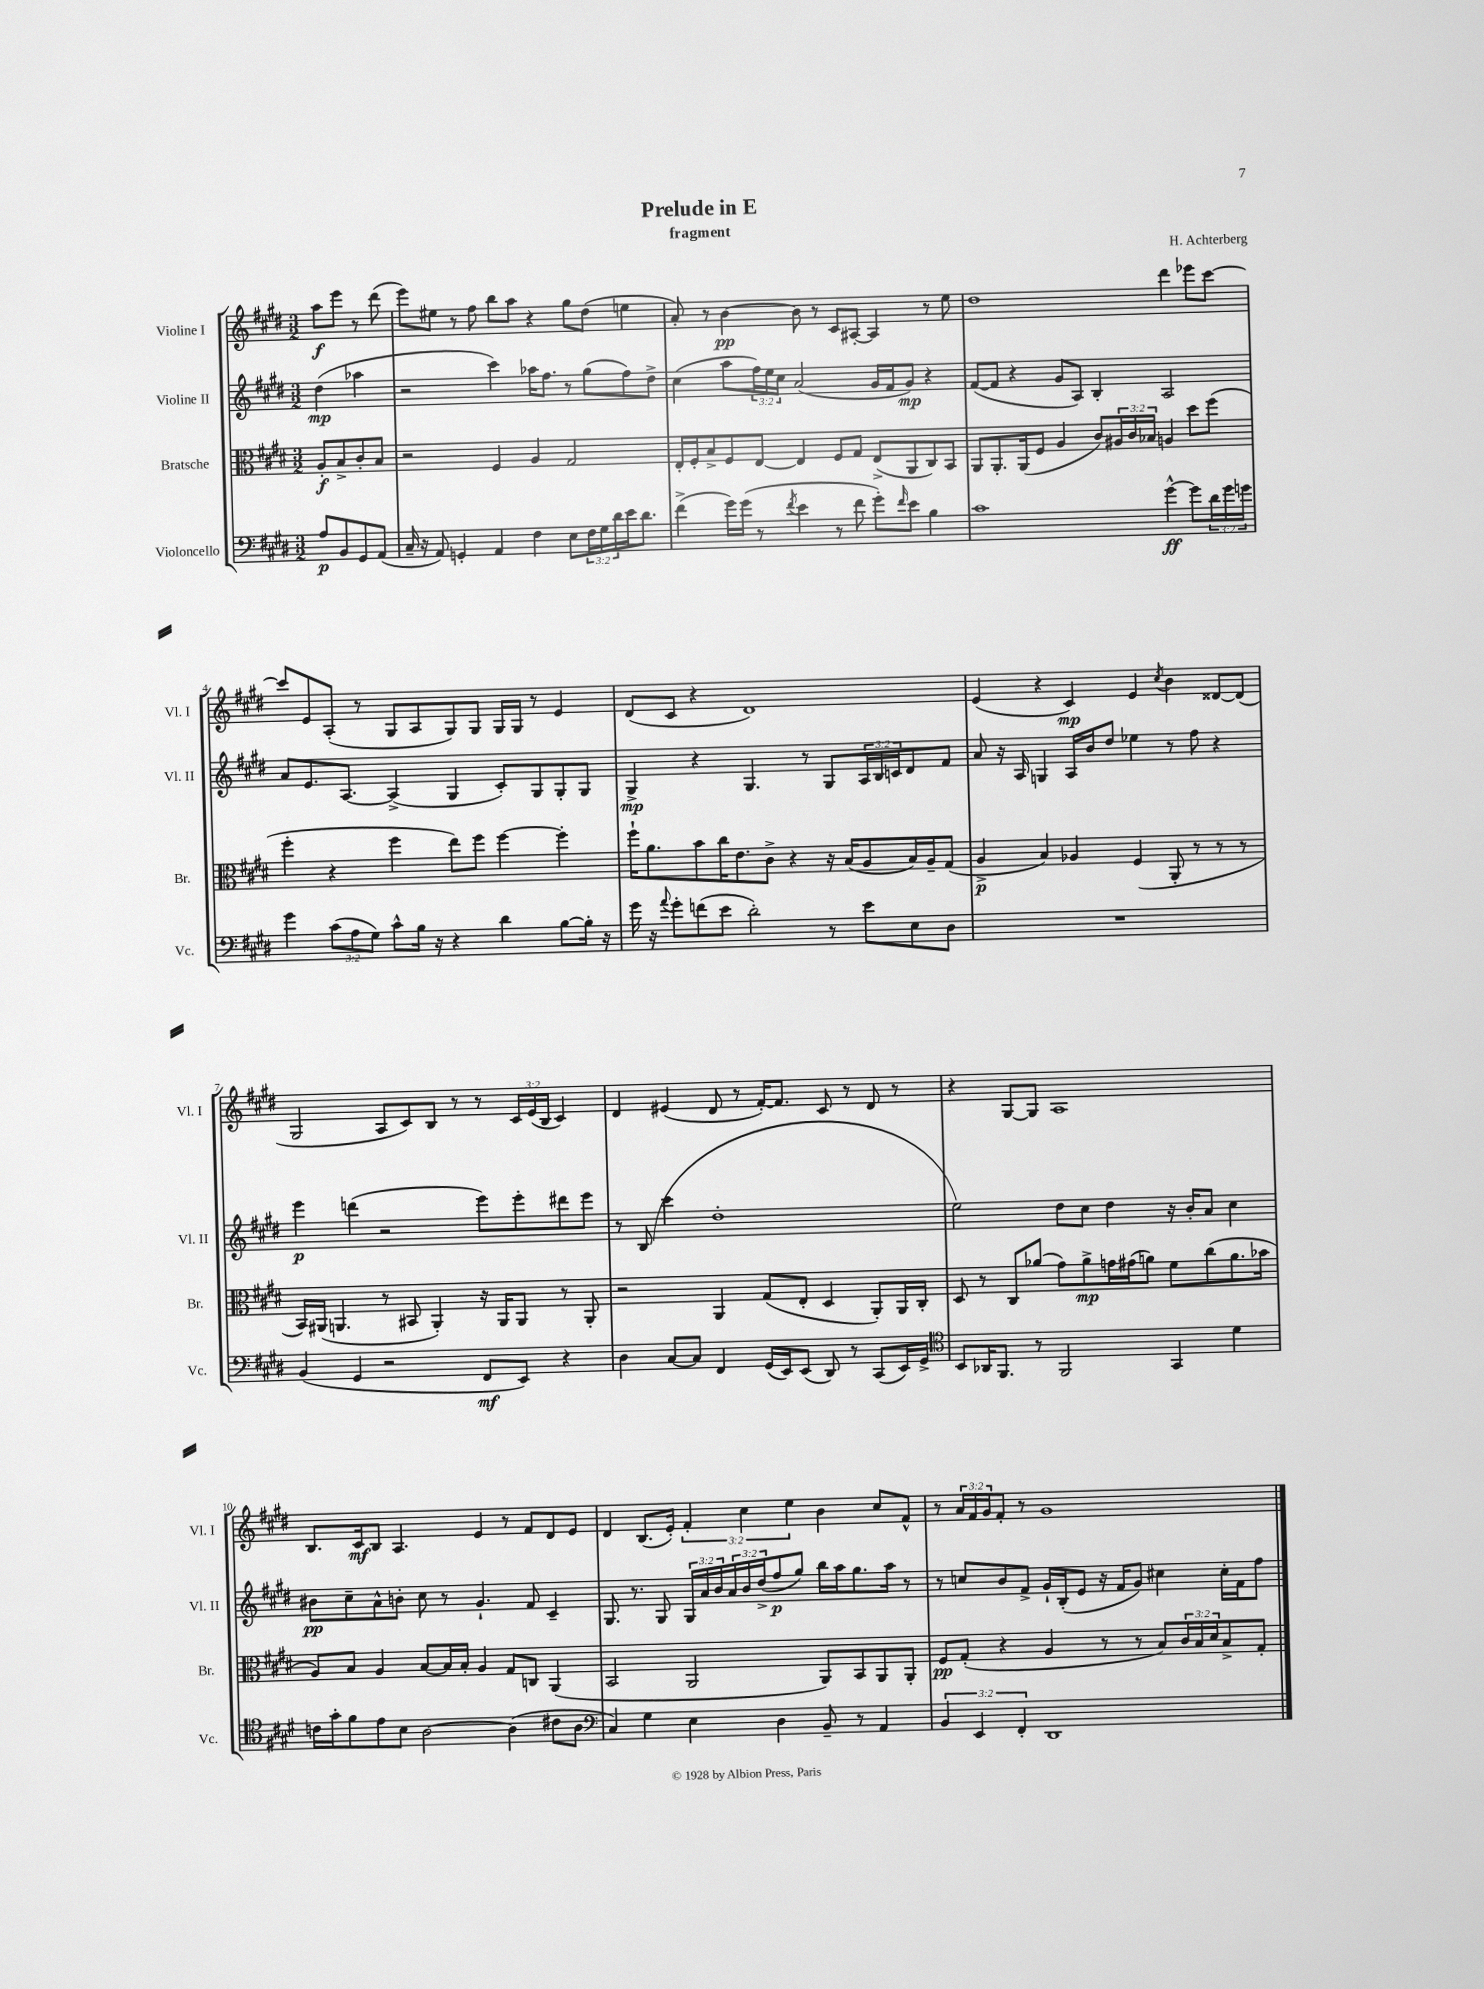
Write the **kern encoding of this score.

**kern	**kern	**kern	**kern
*staff4	*staff3	*staff2	*staff1
*clefF4	*clefC3	*clefG2	*clefG2
*k[f#c#g#d#]	*k[f#c#g#d#]	*k[f#c#g#d#]	*k[f#c#g#d#]
*M3/2	*M3/2	*M3/2	*M3/2
8A/L	8A'/L	(4dd#\	8aa\L
8BB/	8B^/	.	8eee\J
8GG#/	8c#'/	4aa-\	8r
(8AA/J	8B/J	.	(8ddd#\
=	=	=	=
16C#~/	2r	2r	8eee\L)
16r	.	.	.
8AA/)	.	.	8ee#\J
4GG'/	.	.	8r
.	.	.	8ff#\
4AA/	4F#/	4ccc#\)	8bb\L
.	.	.	8aa\J
4F#\	4A/	16aa-\LK	4r
.	.	8.ff#\J	.
8E\L	2G#/	8r	8gg#\L
24F#\L	.	(8gg#\L	(8dd#\J
24G#\	.	.	.
24d#\	.	.	.
16e\J	.	8ff#\)	4ee\
8.d#\J	.	.	.
.	.	8dd#^\J	.
=	=	=	=
(4f#^\	16E'/LL	(4cc#\	8a'/)
.	16F#'/J	.	.
.	8B^/	.	8r
16g#\LL)	8F#/	8aa\L	[4b\
(16g#\JJ	.	.	.
8r	[8E/J	24ff#\L)	.
.	.	24ee\	.
.	.	24cc#\JJ	.
8qf#/	.	.	.
4e\	4E/]	(2a/	8b\]
.	.	.	8r
8r	8F#/L	.	8c#/L
8f#\	8G#/J	.	[8A#'/J
8g#'\L)	(8E^/L	16g#/LL	4A#/]
.	.	16f#/J	.
16qqf#/	.	.	.
8e\J	8AA/	8g#/J)	.
4B\	8C#/)	4r	8r
.	8BB/J	.	8ee\
=	=	=	=
1c#	8AA/L	([8f#/L	1dd#
.	8.AA'/	8f#/]J	.
.	.	4r	.
.	(16AA/k	.	.
.	8F#/J	.	.
.	4A/	8g#/L	.
.	.	8A/J)	.
.	8c#/L)	4B'/	.
.	24A#/L	.	.
.	24c#/	.	.
.	24B-/JJ	.	.
[4g#^^\	4A/	2A/	4ddd#\
8g#\]L	8dd#\L	.	8eee-\L
24d#\L	(8ff#\J	.	[8ccc#\J
24g#\	.	.	.
24g\JJ	.	.	.
=	=	=	=
4g#\	4ff#'\	8a/L	8ccc#/]L
.	.	8.e/	8e/
(12c#\L	4r	.	(8A'/J
.	.	[8.A/J	.
12A\	.	.	.
.	.	.	8r
12G#\J)	.	.	.
8c#^^\L	4ff#\	(4A^/]	8G#/L
16B\Jk	.	.	8A/
16r	.	.	.
4r	8ee\L)	4G#/	8G#/)
.	8ff#\J	.	8G#/J
4d#\	[4ff#\	8c#'/L)	16G#/LL
.	.	.	16G#/JJ
.	.	8G#/	8r
[8B\L	4ff#'\]	8G#'/	4e/
16B'\]Jk	.	8G#/J	.
16r	.	.	.
=	=	=	=
16g#\	16ff#`\LK	4G#^/	(8d#/L
16r	8.a\	.	.
8qqa/	.	.	.
8g#'\L	.	.	8c#/J
(8f\	8b\	4r	4r
8e\J	16cc#\K	.	.
.	8.e\	.	.
2d#'\)	.	4.G#/	1d#)
.	8c#^\J	.	.
.	4r	.	.
.	.	8r	.
8r	16r	8G#/L	.
.	(16B/LK	.	.
8e\L	8A/	24A/L	.
.	.	24B/	.
.	.	24c/J	.
8E\	16B/L)	8d#/	.
.	16A~/J	.	.
8D#\J	(8G#/J	8f#/J	.
=	=	=	=
1.r	4A^/	8a/	(4e/
.	.	16r	.
.	.	16A/	.
.	4B/)	4G/	4r
.	4A-/	16A/LL	4c#/)
.	.	16b/J	.
.	.	8dd#/J	.
.	(4F#/	4ee-\	4e/
.	.	.	8qcc#/
.	8AA'/	8r	4b\
.	8r	8ff#\	.
.	8r	4r	[8d##/L
.	8r	.	(8d##/]J
=	=	=	=
(4BB/	16BB/LL)	4eee\	2G#/
.	(16AA#/JJ	.	.
.	4.AA/	.	.
4GG#/	.	(4ddd\	.
2r	8r	2r	8A/L
.	8BB#/	.	8c#/)
.	4AA'/)	.	8B/J
.	.	.	8r
8FF#/L	16r	8eee\L)	8r
.	16AA/LK	.	.
8EE/J)	8AA/J	8eee'\	24c#/LL
.	.	.	(24e/
.	.	.	24B/JJ
4r	8r	8ddd#\	4c#/)
.	8AA'/	8eee\J	.
=	=	=	=
4D#\	2r	8r	4d#/
.	.	(8B/	.
[8C#/L	.	4ccc#\	(4e#/
8C#/]J	.	.	.
4FF#/	4AA/	1dd#'	8d#/
.	.	.	8r
(16GG#/LL	(8G#/L	.	[16f#'/LK)
16EE/J)	.	.	8.f#/]J
(8EE/J	8E'/J	.	.
8DD#/)	4D#/	.	8c#/
8r	.	.	8r
(8CC#/L	8AA'/L)	.	8d#/
16EE/L)	16AA/L	.	8r
16GG#^/JJ	16C#'/JJ	.	.
=	=	=	=
*clefC4	*	*	*
8BB/L	8D#/	2ee\)	4r
16AA-/K	8r	.	.
8.FF#/J	.	.	.
.	8C#/L	.	[8G#/L
8r	(8a-/J	.	8G#/]J
2FF#/	8g#\L)	8dd#\L	1A
.	8a-^\	8cc#\J	.
.	16g\L	4dd#\	.
.	(16g#\J	.	.
.	8a\J)	.	.
4GG#/	8f#\L	16r	.
.	.	16b'/LK	.
.	(8cc#\	8a/J	.
4d#\	8.a\	4cc#\	.
.	16b-\Jk	.	.
=	=	=	=
16c\LL	8A/L)	8b#\L	8.B/L
16g#'\J	.	.	.
8f#\	8B/J	8cc#~\	.
.	.	.	16c#/k
8e\	4A/	8a^^\	8B/J
8B\J	.	8b'\J	4.A/
[2A\	[8B/L	8cc#\	.
.	16B/]L	8r	.
.	16B'/JJ	.	.
.	4A/	4.g#`/	4e/
(4A\]	8G#/L	.	8r
.	8C/J	8f#/	8f#/L
8c#\L	(4AA/	4c#~/	8d#/
8A\J	.	.	8e/J
=	=	=	=
*clefF4	*	*	*
4C#/)	2BB/	8.G#/	4d#/
.	.	8.r	.
4G#\	.	.	(8.B/L
.	.	8G#/	.
.	.	.	16e'/Jk)
4E\	2AA/	24G#/LL	6f#'/
.	.	24a/	.
.	.	24b/	.
.	.	24a/	.
.	.	24b/	6cc#\
.	.	(24dd#^/J	.
4D#\	.	8ff#/	.
.	.	.	6ee\
.	.	8gg#/J)	.
8BB~/	8AA/L)	16bb\LL	4b\
.	.	16aa\J	.
8r	8BB/	8.gg#\	.
4AA/	8AA/	.	8cc#/L
.	.	16aa\Jk	.
.	8AA'/J	8r	8f#^^/J
=	=	=	=
6BB/	8F#/L	8r	8r
.	(8G#'/J	8cc/L	24a/LL
6EE/	.	.	24f#/
.	.	.	24g#/J
.	4r	8b/	8f#'/J
6FF#'/	.	.	.
.	.	8f#^/J	8r
1DD#	4A/	16g#`/LL	1g#
.	.	(16B'/J	.
.	.	8e/J	.
.	8r	16r	.
.	.	16f#/LK	.
.	8r	8g#/J)	.
.	8B/L)	4cc#\	.
.	24c#/L	.	.
.	24B/	.	.
.	24d#/J	.	.
.	8B^/	16cc#'\LL	.
.	.	16f#\J	.
.	8G#'/J	8ff#\J	.
==	==	==	==
*-	*-	*-	*-
